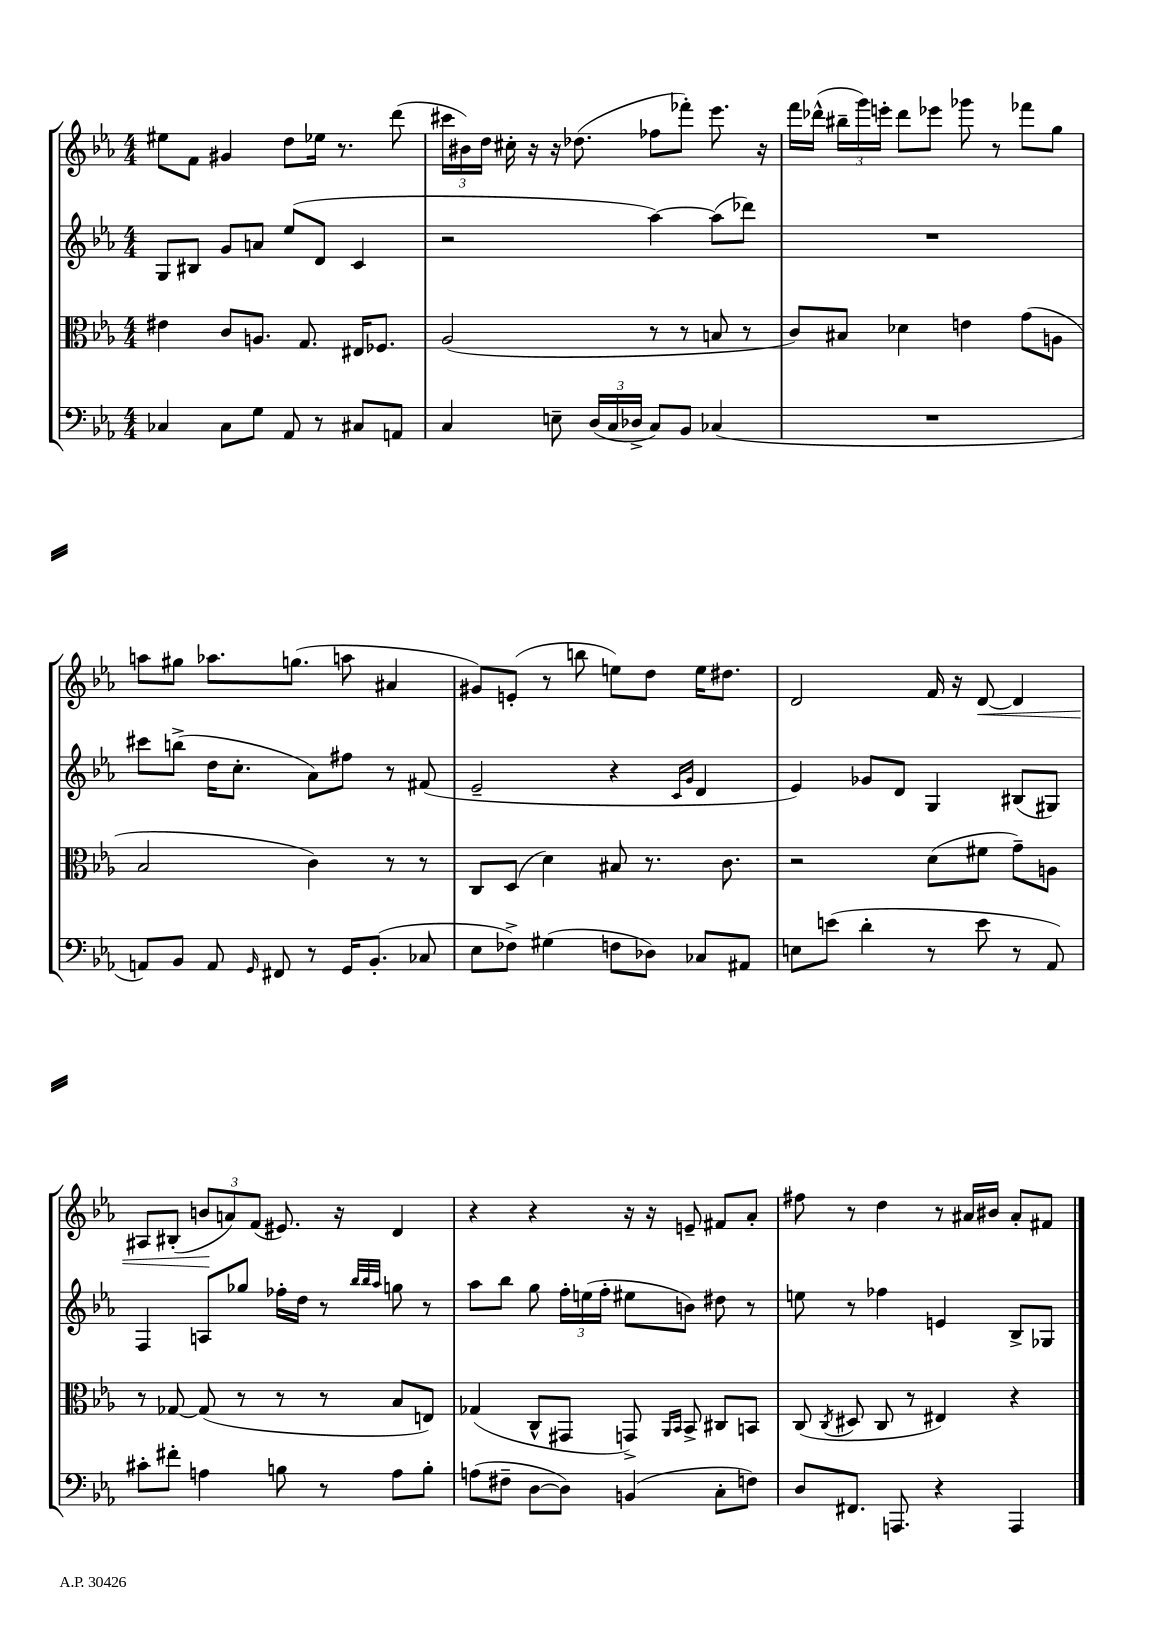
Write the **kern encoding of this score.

**kern	**kern	**kern	**kern
*staff4	*staff3	*staff2	*staff1
*clefF4	*clefC3	*clefG2	*clefG2
*k[b-e-a-]	*k[b-e-a-]	*k[b-e-a-]	*k[b-e-a-]
*M4/4	*M4/4	*M4/4	*M4/4
4C-/	4e#\	8G/L	8ee#\L
.	.	8B#/J	8f\J
8C-\L	8c/L	8g/L	4g#/
8G\J	8.A/J	8a/J	.
8AA-/	.	(8ee-/L	8dd\L
.	8.G/	.	.
8r	.	8d/J	16ee-\Jk
.	.	.	8.r
8C#/L	16E#/LK	4c/	.
.	8.F-/J	.	.
8AA/J	.	.	(8ddd\
=	=	=	=
4C/	(2A-/	2r	24ccc#\LL
.	.	.	24b#\)
.	.	.	24dd\JJ
.	.	.	16cc#'\
.	.	.	16r
8E~\	.	.	16r
.	.	.	(8.dd-\
(24D/LL	.	.	.
24C/	.	.	.
24D-^/JJ	.	.	.
8C/L)	8r	[4aa-\)	8ff-\L
8BB-/J	8r	.	8fff-'\J)
(4C-/	8B/	(8aa-\]L	8.eee-\
.	8r	8ddd-\J)	.
.	.	.	16r
=	=	=	=
1r	8c/L)	1r	16fff\LL
.	.	.	(16ddd-^^\JJ
.	8B#/J	.	24bb#~\LL
.	.	.	24ggg\)
.	.	.	24eee'\JJ
.	4d-\	.	8ddd-\L
.	.	.	8eee-\J
.	4e\	.	8ggg-\
.	.	.	8r
.	(8g\L	.	8fff-\L
.	8A\J	.	8gg\J
=	=	=	=
8AA/L)	2B-/	8ccc#\L	8aa\L
8BB-/J	.	(8bb^\J	8gg#\J
8AA/	.	16dd\LK	8.aa-\L
.	.	8.cc'\J	.
16qqGG/	.	.	.
8FF#/	.	.	.
.	.	.	(8.gg\J
8r	4c\)	8a-\L)	.
16GG/LK	.	8ff#\J	8aa\
(8.BB-'/J	.	.	.
.	8r	8r	4a#/
8C-/	8r	(8f#/	.
=	=	=	=
8E-\L	8C/L	2e-~/	8g#/L)
8F-^\J)	(8D/J	.	(8e'/J
(4G#\	4d\)	.	8r
.	.	.	8bb\
8F\L	8B#/	4r	8ee\L)
8D-\J)	8.r	.	8dd\J
.	.	16qqc/LL	.
.	.	16qqg/JJ	.
8C-/L	.	4d/	16ee\LK
.	8.c\	.	8.dd#\J
8AA#/J	.	.	.
=	=	=	=
8E\L	2r	4e-/)	2d/
(8e\J	.	.	.
4d'\	.	8g-/L	.
.	.	8d/J	.
8r	(8d\L	4G/	16f/
.	.	.	16r
8e\	8f#\J	.	[8d/
8r	8g~\L)	(8B#/L	4d/]
8AA-/)	8A\J	8G#/J)	.
=	=	=	=
8c#'\L	8r	4F/	8A#/L
8f#'\J	[8G-/	.	(8B#'/J
4A\	(8G-/]	8A/L	12b/L
.	.	.	12a/)
.	8r	8gg-/J	.
.	.	.	(12f/J
8B\	8r	16ff-'\LL	8.e#/)
.	.	16dd\JJ	.
8r	8r	8r	.
.	.	.	16r
.	.	32qqbb-/LLL	.
.	.	32qqbb-/	.
.	.	32qqaa-/JJJ	.
8A\L	8B-/L	8gg\	4d/
8B'\J	8E/J)	8r	.
=	=	=	=
(8A\L	(4G-/	8aa-\L	4r
8F#~\J	.	8bb-\J	.
[8D\L	8C^^/L	8gg\	4r
8D\]J)	8GG#/J	24ff'\LL	.
.	.	(24ee\	.
.	.	24ff'\JJ	.
(4BB/	8GG^/)	8ee#\L	16r
.	.	.	16r
.	16qqAA-/LL	.	.
.	16qqBB-/JJ	.	.
.	8BB-^/	8b\J)	8e~/
8C'\L	8C#/L	8dd#\	8f#/L
8F\J)	8BB/J	8r	8a-'/J
=	=	=	=
8D/L	(8C/	8ee\	8ff#\
.	8qC/	.	.
8.FF#/J	8D#/	8r	8r
.	8C/	4ff-\	4dd\
8.AAA/	.	.	.
.	8r	.	.
4r	4E#/)	4e/	8r
.	.	.	16a#/LL
.	.	.	16b#/JJ
4AAA/	4r	8B-^/L	8a#'/L
.	.	8G-/J	8f#/J
==	==	==	==
*-	*-	*-	*-
